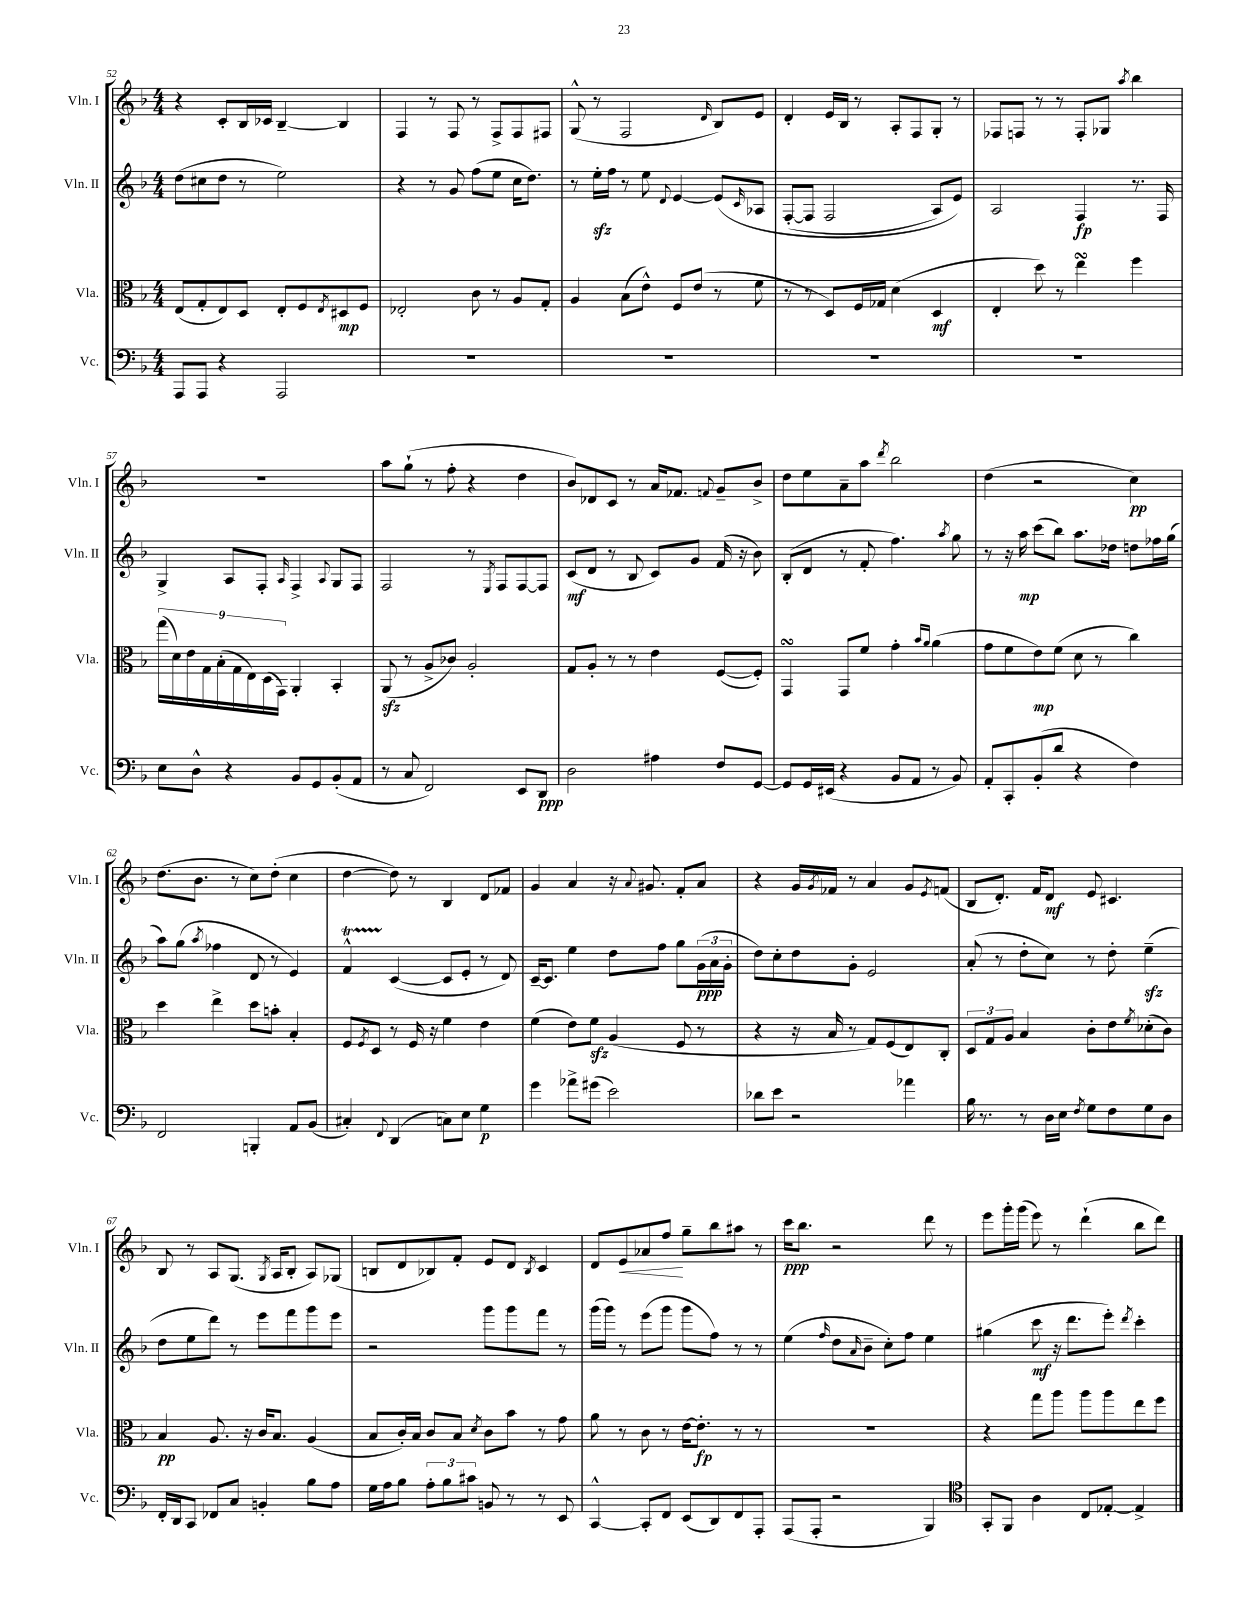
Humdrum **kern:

**kern	**dynam	**kern	**dynam	**kern	**dynam	**kern	**dynam
*part4	*part4	*part3	*part3	*part2	*part2	*part1	*part1
*staff4	*staff4	*staff3	*staff3	*staff2	*staff2	*staff1	*staff1
*I"Vc.	*	*I"Vla.	*	*I"Vln. II	*	*I"Vln. I	*
*I'Vc.	*	*I'Vla.	*	*I'Vln. II	*	*I'Vln. I	*
*clefF4	*	*clefC3	*	*clefG2	*	*clefG2	*
*k[b-]	*	*k[b-]	*	*k[b-]	*	*k[b-]	*
*M4/4	*	*M4/4	*	*M4/4	*	*M4/4	*
=52	=52	=52	=52	=52	=52	=52	=52
8AAA/L	.	(8E/L	.	(8dd\L	.	4r	.
8AAA/J	.	8G'/	.	8cc#X\	.	.	.
4r	.	8E/)	.	8dd\J	.	8c'/L	.
.	.	8D/J	.	8r	.	16B-/L	.
.	.	.	.	.	.	16c-X/JJ	.
2AAA/	.	8E'/L	.	2ee\)	.	[4B-~/	.
.	.	8F/	.	.	.	.	.
.	.	8qE/	.	.	.	.	.
.	.	8D#X/	mp	.	.	4B-/]	.
.	.	8F/J	.	.	.	.	.
=53	=53	=53	=53	=53	=53	=53	=53
1r	.	2E-X'/	.	4r	.	4F/	.
.	.	.	.	8r	.	8r	.
.	.	.	.	8g/	.	8F/	.
.	.	8c\	.	(8ff\L	.	8r	.
.	.	8r	.	8ee\J	.	8F^/L	.
.	.	8A/L	.	16cc\KL	.	8F/	.
.	.	.	.	8.dd\J)	.	.	.
.	.	8G'/J	.	.	.	8F#X/J	.
=54	=54	=54	=54	=54	=54	=54	=54
1r	.	4A/	.	8r	.	(8G^^/	.
.	.	.	.	16eezz'\LL	.	8r	.
.	.	.	.	16ff\JJ	.	.	.
.	.	(8B-\L	.	8r	.	2F/	.
.	.	8e^^\J)	.	8ee\	.	.	.
.	.	.	.	8qqd/	.	.	.
.	.	8F/L	.	[4e/	.	.	.
.	.	(8e/J	.	.	.	.	.
.	.	.	.	.	.	16qqd/	.
.	.	8r	.	(8e/L]	.	8B-/L)	.
.	.	.	.	16qqc/	.	.	.
.	.	8f\	.	8A-X/J	.	8e/J	.
=55	=55	=55	=55	=55	=55	=55	=55
1r	.	8r	.	([8F'/L	.	4d'/	.
.	.	8r	.	8F/J]	.	.	.
.	.	8D/L)	.	2F/	.	16e/LL	.
.	.	.	.	.	.	16B-/JJ	.
.	.	16F/L	.	.	.	8r	.
.	.	16G-X/JJ	.	.	.	.	.
.	.	(4d\	.	.	.	8A'/L	.
.	.	.	.	.	.	8F/	.
.	.	4D/	mf	8A/L)	.	8G'/J	.
.	.	.	.	8e/J)	.	8r	.
=56	=56	=56	=56	=56	=56	=56	=56
1r	.	4E'/	.	2A/	.	8F-X/L	.
.	.	.	.	.	.	8Fn/J	.
.	.	8dd\)	.	.	.	8r	.
.	.	8r	.	.	.	8r	.
.	.	4eesSsS\	.	4F/	fp	8F'/L	.
.	.	.	.	.	.	8G-X/J	.
.	.	.	.	.	.	8qaa/	.
.	.	4ff\	.	8.r	.	4bb-\	.
.	.	.	.	16F/	.	.	.
!!LO:LB:g=z
=57	=57	=57	=57	=57	=57	=57	=57
8E\L	.	(18gg\LL	.	4G^/	.	1r	.
.	.	18d\)	.	.	.	.	.
.	.	18e\	.	.	.	.	.
8D^^\J	.	.	.	.	.	.	.
.	.	18G\	.	.	.	.	.
.	.	(18B-'\	.	.	.	.	.
4r	.	.	.	8A/L	.	.	.
.	.	18G\	.	.	.	.	.
.	.	18E\)	.	.	.	.	.
.	.	.	.	8F'/J	.	.	.
.	.	(18D\	.	.	.	.	.
.	.	18GG\JJ)	.	.	.	.	.
.	.	.	.	16qqA/	.	.	.
8BB-/L	.	4AA'/	.	4F^/	.	.	.
8GG/	.	.	.	.	.	.	.
.	.	.	.	8qqA/	.	.	.
(8BB-'/	.	4BB-'/	.	8G/L	.	.	.
8AA/J	.	.	.	8F/J	.	.	.
=58	=58	=58	=58	=58	=58	=58	=58
8r	.	(8AAzz/	.	2F/	.	8aa\L	.
8C/	.	8r	.	.	.	(8gg`\J	.
2FF/)	.	8A^/L	.	.	.	8r	.
.	.	8c-X/J)	.	.	.	8ff'\	.
.	.	2A'/	.	8r	.	4r	.
.	.	.	.	8qE/	.	.	.
.	.	.	.	8F/L	.	.	.
8EE/L	.	.	.	[8F/	.	4dd\	.
8DD/J	ppp	.	.	8F/J]	.	.	.
=59	=59	=59	=59	=59	=59	=59	=59
2D\	.	8G/L	.	(8c/L	mf	8b-/L)	.
.	.	8A'/J	.	8d/J	.	8d-X/	.
.	.	8r	.	8r	.	8c/J	.
.	.	8r	.	8B-/	.	8r	.
4A#X\	.	4e\	.	8c/L)	.	16a/KL	.
.	.	.	.	.	.	8.f-X/J	.
.	.	.	.	8g/J	.	.	.
.	.	.	.	.	.	8qqfn/	.
8F/L	.	([8F/L	.	(16f/	.	8g~/L	.
.	.	.	.	16r	.	.	.
[8GG/J	.	8F'/J])	.	8b-\)	.	8b-^/J	.
=60	=60	=60	=60	=60	=60	=60	=60
8GG/L]	.	4GGsSSS/	.	(8B-'/L	.	8dd\L	.
16GG/L	.	.	.	8d/J	.	8ee\	.
(16EE#X/JJ	.	.	.	.	.	.	.
4r	.	8GG/L	.	8r	.	8a~\	.
.	.	8f/J	.	8f'/	.	8aa\J	.
.	.	.	.	.	.	8qddd/	.
8BB-/L	.	4g'\	.	4.ff\)	.	2bb-\	.
8AA/J	.	.	.	.	.	.	.
.	.	16qqb-/LL	.	.	.	.	.
.	.	16qqa/JJ	.	.	.	.	.
8r	.	(4a\	.	.	.	.	.
.	.	.	.	8qaa/	.	.	.
8BB-/)	.	.	.	8gg\	.	.	.
=61	=61	=61	=61	=61	=61	=61	=61
8AA'/L	.	8g\L	.	8r	.	(4dd\	.
8CC'/	.	8f\	.	16r	.	.	.
.	.	.	.	16aa\	mp	.	.
(8BB-'/	.	8e\)	mp	(8ccc\L	.	2r	.
8d/J	.	(8f\J	.	8bb-\J)	.	.	.
4r	.	8d\	.	8.aa\L	.	.	.
.	.	8r	.	.	.	.	.
.	.	.	.	16dd-X\Jk	.	.	.
4F\)	.	4cc\)	.	8ddn\L	.	4cc\)	pp
.	.	.	.	16ff-X\L	.	.	.
.	.	.	.	(16gg\JJ	.	.	.
!!LO:LB:g=z
=62	=62	=62	=62	=62	=62	=62	=62
2FF/	.	4dd\	.	8aa\L)	.	(8.dd\L	.
.	.	.	.	(8gg\J	.	.	.
.	.	.	.	.	.	8.b-\J	.
.	.	.	.	8qaa/	.	.	.
.	.	4ee^\	.	4ff-X\	.	.	.
.	.	.	.	.	.	8r	.
4BBBn'/	.	8dd\L	.	8d/	.	8cc\L)	.
.	.	8bn'\J	.	8r	.	(8dd'\J	.
8AA/L	.	4B-'/	.	4e/)	.	4cc\	.
(8BB-/J	.	.	.	.	.	.	.
=63	=63	=63	=63	=63	=63	=63	=63
4C#X'/)	.	8F/L	.	4fT^^/	.	[4dd\	.
.	.	8qF/	.	.	.	.	.
.	.	8D/J	.	.	.	.	.
8qqFF/	.	.	.	.	.	.	.
(4DD/	.	8r	.	([4c/	.	8dd\])	.
.	.	16F/	.	.	.	8r	.
.	.	16r	.	.	.	.	.
8Cn\L)	.	4f\	.	8c/L]	.	4B-/	.
8E\J	.	.	.	8e'/J	.	.	.
4G\	p	4e\	.	8r	.	8d/L	.
.	.	.	.	8d/)	.	8f-X/J	.
=64	=64	=64	=64	=64	=64	=64	=64
4g\	.	(4f\	.	[16c~/KL	.	4g/	.
.	.	.	.	8.c/J]	.	.	.
8a-X^\L	.	8e\L)	.	4ee\	.	4a/	.
(8g#X\J	.	8fzz\J	.	.	.	.	.
2e\)	.	(4A/	.	8dd\L	.	16r	.
.	.	.	.	.	.	8qqa/	.
.	.	.	.	.	.	8.g#X/	.
.	.	.	.	8ff\J	.	.	.
.	.	8F/	.	8gg\L	.	8f'/L	.
.	.	8r	.	(24g\L	ppp	8a/J	.
.	.	.	.	24a\	.	.	.
.	.	.	.	24g'\JJ	.	.	.
=65	=65	=65	=65	=65	=65	=65	=65
8d-X\L	.	4r	.	8dd\L)	.	4r	.
8e\J	.	.	.	8cc'\	.	.	.
2r	.	16r	.	8dd\	.	16g/LL	.
.	.	.	.	.	.	8qg/	.
.	.	16B-/	.	.	.	16f-X/JJ	.
.	.	8r	.	8g'\J	.	8r	.
.	.	8G/L)	.	2e/	.	4a/	.
.	.	(8F/	.	.	.	.	.
4a-X\	.	8E/)	.	.	.	8g/L	.
.	.	.	.	.	.	8qe/	.
.	.	8C'/J	.	.	.	(8fn/J	.
=66	=66	=66	=66	=66	=66	=66	=66
16B-\	.	12D/L	.	(8a'/	.	8B-/L	.
8.r	.	.	.	.	.	.	.
.	.	12G/	.	.	.	.	.
.	.	.	.	8r	.	8.d'/J)	.
.	.	12A/J	.	.	.	.	.
8r	.	4B-/	.	8dd'\L	.	.	.
.	.	.	.	.	.	16f/KL	.
16D\LL	.	.	.	8cc\J)	.	8d/J	mf
16E\JJ	.	.	.	.	.	.	.
8qF/	.	.	.	.	.	.	.
8G\L	.	8c'\L	.	8r	.	8e/	.
8F\	.	8e\	.	8dd'\	.	4.c#X/	.
.	.	8qf/	.	.	.	.	.
8G\	.	(8d-X'\	.	(4eezz~\	.	.	.
8D\J	.	8c\J)	.	.	.	.	.
!!LO:LB:g=z
=67	=67	=67	=67	=67	=67	=67	=67
16FF'/LL	.	4B-/	pp	8dd\L	.	8B-/	.
16DD/J	.	.	.	.	.	.	.
8CC/J	.	.	.	8ee\	.	8r	.
8FF-X/L	.	8.A/	.	8ddd\J)	.	8A/L	.
8C/J	.	.	.	8r	.	(8.G/J	.
.	.	16r	.	.	.	.	.
4BBn'/	.	16c/KL	.	8eee\L	.	.	.
.	.	.	.	.	.	8qG/	.
.	.	8.B-/J	.	.	.	16A/KL	.
.	.	.	.	8fff\	.	8B-'/J	.
8B-\L	.	(4A/	.	8ggg\	.	8A/L)	.
8A\J	.	.	.	8eee\J	.	(8G-X/J	.
=68	=68	=68	=68	=68	=68	=68	=68
16G\LL	.	8B-/L	.	2r	.	8Bn/L	.
16A\J	.	.	.	.	.	.	.
8B-\J	.	16c'/L)	.	.	.	8d/	.
.	.	16B-/JJ	.	.	.	.	.
12A'\L	.	8c/L	.	.	.	8B-X/)	.
12B-\	.	.	.	.	.	.	.
.	.	8B-/J	.	.	.	8f'/J	.
12c#X\J	.	.	.	.	.	.	.
.	.	8qd/	.	.	.	.	.
8BBn/	.	8c\L	.	8ggg\L	.	8e/L	.
8r	.	8b-\J	.	8ggg\	.	8d/J	.
.	.	.	.	.	.	8qB-/	.
8r	.	8r	.	8fff\J	.	4c/	.
8EE/	.	8g\	.	8r	.	.	.
=69	=69	=69	=69	=69	=69	=69	=69
[4CC^^/	.	8a\	.	(16ggg\LL	.	8d/L	.
.	.	.	.	16ggg\JJ)	.	.	.
!	!	!	!	!	!	!	!LO:HP:b
.	.	8r	.	8r	.	8e/	<
8CC'/L]	.	8c\	.	(8eee\L	.	8a-X/	.
8FF/J	.	8r	.	8ggg\J	.	8ff/J	.
(8EE/L	.	[16e\KL	.	8ggg\L	.	8gg~\L	[
.	.	8.e'\J]	fp	.	.	.	.
8DD/)	.	.	.	8ff\J)	.	8bb-\	.
8FF/	.	8r	.	8r	.	8aa#X\J	.
8AAA'/J	.	8r	.	8r	.	8r	.
=70	=70	=70	=70	=70	=70	=70	=70
(8AAA/L	.	1r	.	(4ee\	.	16ccc\KL	ppp
.	.	.	.	.	.	8.bb-\J	.
8AAA'/J	.	.	.	.	.	.	.
.	.	.	.	16qqff/	.	.	.
2r	.	.	.	8dd\L	.	2r	.
.	.	.	.	16qqa/	.	.	.
.	.	.	.	8b-~\J	.	.	.
.	.	.	.	8cc'\L)	.	.	.
.	.	.	.	8ff\J	.	.	.
4BBB-/)	.	.	.	4ee\	.	8ddd\	.
.	.	.	.	.	.	8r	.
=71	=71	=71	=71	=71	=71	=71	=71
*clefC4	*	*	*	*	*	*	*
8GG'/L	.	4r	.	(4gg#X\	.	8eee\L	.
8FF/J	.	.	.	.	.	16ggg'\L	.
.	.	.	.	.	.	(16ggg\JJ	.
4A\	.	8gg\L	.	8ccc\	mf	8eee\)	.
.	.	8aa\J	.	16r	.	8r	.
.	.	.	.	8.ddd\L	.	.	.
8C/L	.	8aa\L	.	.	.	(4ddd`\	.
[8E-X'/J	.	8aa\	.	8eee'\J)	.	.	.
.	.	.	.	8qddd/	.	.	.
4E-^/]	.	8ee\	.	4ccc'\	.	8bb-\L	.
.	.	8ff\J	.	.	.	8ddd\J)	.
==	==	==	==	==	==	==	==
*-	*-	*-	*-	*-	*-	*-	*-
